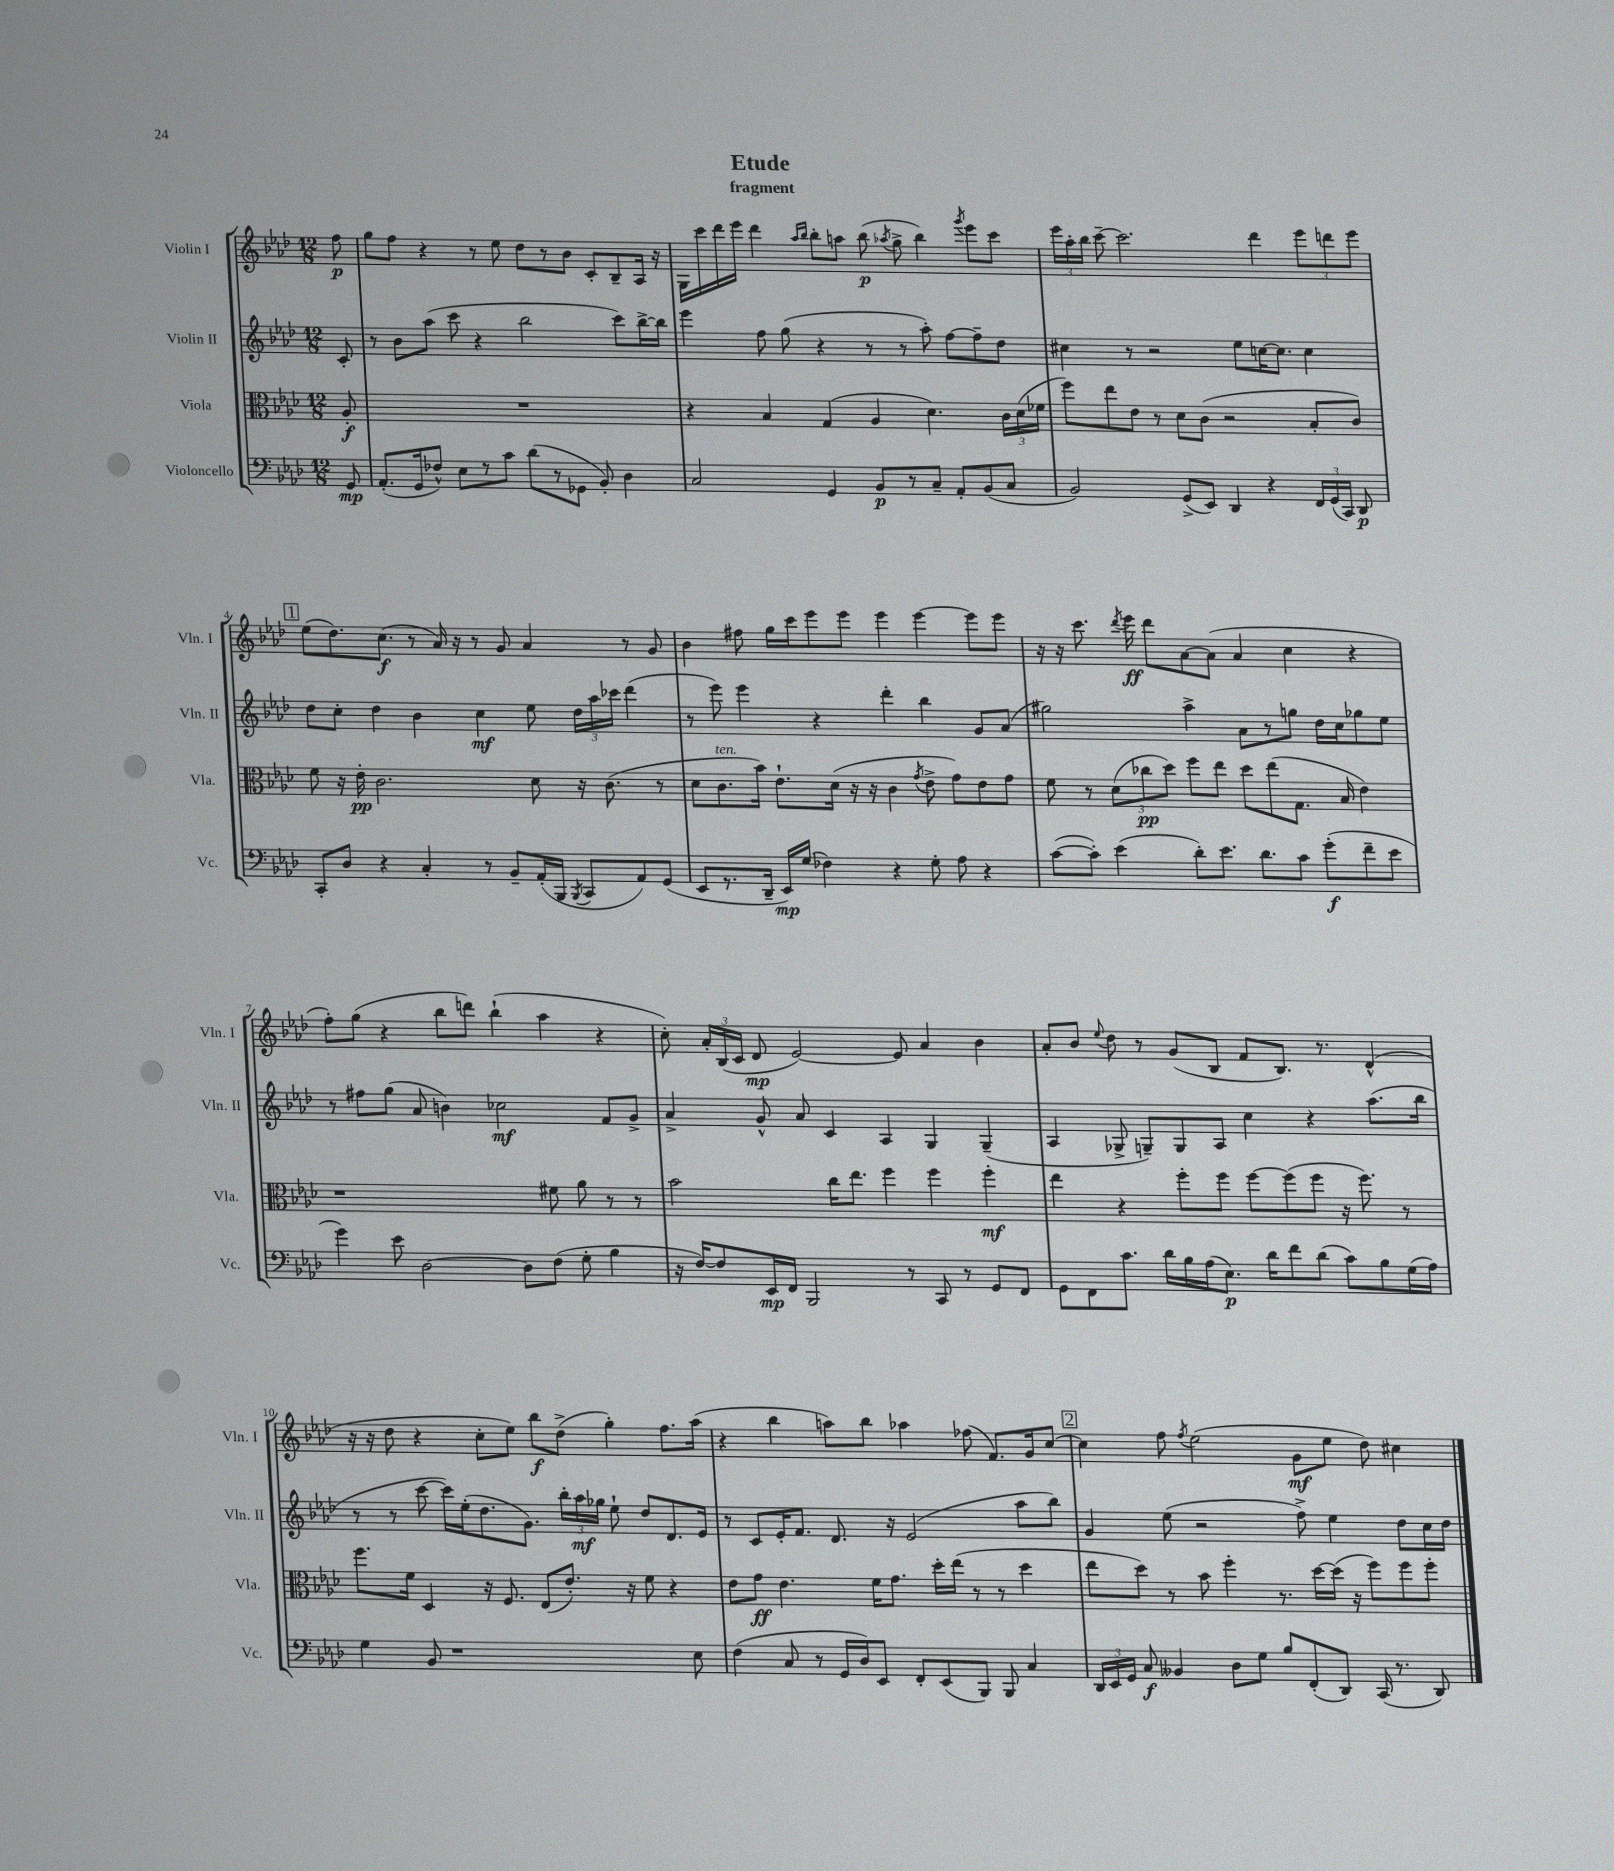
\header { title = "Etude" subtitle = "fragment" }
<<
\new StaffGroup <<
\new Staff = "s0" \with { instrumentName = "Violin I" shortInstrumentName = "Vln. I" } {
    \clef treble \key aes \major \numericTimeSignature \time 12/8 \partial 8
    \autoBeamOff f''8\p |
    g''8[ f''8] r4 r8 ees''8 des''8[ r8 bes'8] c'8[-. bes8-- aes16] r16 |
    g16[ c'''16 des'''16 ees'''16] des'''4 \grace { aes''16[ bes''16] } bes''8[-. a''8] bes''8\p( \acciaccatura { aes''8 } g''8-> bes''4) \acciaccatura { g'''8 } ees'''8[ c'''8] |
    \tuplet 3/2 { ees'''16[ aes''16-. bes''16] } c'''8~-- c'''2. des'''4 \tuplet 3/2 { ees'''8[ d'''8 ees'''8] } |
    \mark \markup { \box "1" } ees''8[( des''8.) c''8.]\f( r8 aes'16) r16 r8 g'8 aes'4 r8 g'8 |
    bes'4 fis''8 g''16[ c'''16 ees'''8 ees'''8] ees'''4 ees'''4~ ees'''8[ ees'''8] |
    r16 r16 c'''8. \acciaccatura { des'''8 } ees'''16\ff des'''8[ aes'8~ aes'8]( aes'4 c''4 r4 |
    f''8[-.) g''8]( r4 bes''8[ d'''8]) bes''4-!( aes''4 r4 |
    c''8-.) \tuplet 3/2 { aes'16[-. bes16( c'16] } des'8\mp ees'2~) ees'8 aes'4 bes'4 |
    aes'8[-. bes'8] \appoggiatura { ees''8 } des''8 r8 g'8[( bes8] f'8[ bes8.]) r8. des'4-^( |
    r16 r16 des''8 r4 c''8[-. ees''8]) bes''8[\f des''8]->( g''4-.) f''8.[ aes''16]( |
    r4 bes''4 a''8[) bes''8] aes''4 fes''8( f'8.[) g'16 c''8]~ |
    \mark \markup { \box "2" } c''4 f''8 \acciaccatura { f''8 } ees''2( g'8[\mf ees''8] des''8) cis''4 \bar "|." |
}
\new Staff = "s1" \with { instrumentName = "Violin II" shortInstrumentName = "Vln. II" } {
    \clef treble \key aes \major \numericTimeSignature \time 12/8 \partial 8
    \autoBeamOff c'8-. |
    r8 bes'8[ aes''8]( c'''8 r4 bes''2 c'''8[) bes''16~-> bes''16] |
    ees'''4 f''8 g''8( r4 r8 r8 aes''8-.) f''8[~ f''8-- des''8] |
    cis''4 r8 r2 ees''8[ c''16~ c''8.] c''4 |
    \mark \markup { \box "1" } des''8[ c''8]-. des''4 bes'4 c''4\mf ees''8 \tuplet 3/2 { des''16[ aes''16 ces'''16] } des'''4( |
    r8 ees'''8) ees'''4 r4 des'''4-. bes''4 g'8[ aes'8]( |
    gis''2) aes''4-> aes'8[ r8 g''8] des''16[ c''16 ges''8 ees''8] |
    r8 fis''8[ g''8]( aes'8 b'4) ces''2\mf f'8[ g'8]-> |
    aes'4-> g'8-^ aes'8 c'4 aes4 g4 g4--( |
    aes4 ges8-> g8[--) g8 aes8] c''4 r4 aes''8.[( bes''16] |
    r8 r8 c'''8~ c'''16[) ees''16-.( des''8. g'8.]) \tuplet 3/2 { bes''16[-. aes''16\mf ges''16] } ees''8-! des''8[ des'8. ees'16] |
    r8 c'8[ ees'16-. f'8.] des'8. r16 ees'2( aes''8[ bes''8]) |
    \mark \markup { \box "2" } g'4 ees''8( r2 f''8->) ees''4 des''8[ c''16 des''16] \bar "|." |
}
\new Staff = "s2" \with { instrumentName = "Viola" shortInstrumentName = "Vla." } {
    \clef alto \key aes \major \numericTimeSignature \time 12/8 \partial 8
    \autoBeamOff aes8-.\f |
    R1. |
    r4 bes4 g4( aes4 des'4.) \tuplet 3/2 { c'16[ des'16( fes'16] } |
    f''8[) ees''8 ees'8] r8 des'8[ c'8]( r2 bes8[-. c'8]) |
    \mark \markup { \box "1" } f'8 r16 ees'16-.\pp c'2. des'8 r16 c'8.( r8 |
    des'8[ c'8.^\markup { \italic "ten." } bes'16]) ees'8.[-! des'16]( r16 r16 c'4 \acciaccatura { g'8 } ees'8-> g'8[) ees'8 g'8] |
    f'8 r8 \tuplet 3/2 { des'8[( ces''8\pp des''8]) } f''8[ ees''8] des''8[ ees''8( g8.] bes16 ees'4) |
    r1 fis'8 aes'8 r8 r8 |
    bes'2 c''16[ ees''8.] f''4 f''4 f''4-.\mf |
    ees''4 r4 f''8[-. f''8] f''8[~ f''8( f''8] r16 f''8.) r8 |
    f''8.[ f'16] des4 r16 f8. ees8[( ees'8.]-.) r16 f'8 r4 |
    ees'8[ g'8]\ff ees'4. f'16[ g'8.] des''16[-. ees''16]( r8 r8 des''4 |
    \mark \markup { \box "2" } ees''8[ des''8]) r8 bes'8 f''4-. r8. des''16[~ des''16]( r16 f''8[) f''8 f''8]-. \bar "|." |
}
\new Staff = "s3" \with { instrumentName = "Violoncello" shortInstrumentName = "Vc." } {
    \clef bass \key aes \major \numericTimeSignature \time 12/8 \partial 8
    \autoBeamOff g,8\mp |
    aes,8.[-.( g,16 fes8]-^) ees8[ r8 c'8] des'8[( r8 ges,8] bes,8-.) des4 |
    c2 g,4 bes,8[\p r8 c8]-- aes,8[-. bes,8( c8] |
    bes,2) g,8[->( ees,8]) des,4 r4 \tuplet 3/2 { f,16[ g,16( c,16]) } des,8\p |
    \mark \markup { \box "1" } c,8[-. des8] r4 c4-. r8 bes,8[-- aes,16-.( bes,,16] \acciaccatura { bes,,8 } c,8[ aes,8) g,8]( |
    ees,8[ r8. des,16]-- ees,16[\mp) g16]( fes4) r4 g8-. aes8 r4 |
    c'8[~( c'8]-.) ees'4( des'8[-.) ees'8.] des'8.[ c'8] g'8[-.\f( f'8-- ees'8] |
    g'4) ees'8 des2~ des8[ f8]( g8-. bes4 |
    r16 f16[~) f8 ees,16\mp f,16] bes,,2 r8 c,8 r8 g,8[ f,8] |
    g,8[ f,8 c'8.] des'16[ bes16 aes16( ees8.]\p) des'16[ f'8 des'8]( c'8[) bes8 g16( aes16]) |
    g4 bes,8 r1 ees8 |
    f4( c8 r8 g,16[ des16) ees,8] f,8[-. ees,8( bes,,8]) bes,,8 c4 |
    \mark \markup { \box "2" } \tuplet 3/2 { des,16[ ees,16 g,16] } c8\f beses,4 des8[ g8] bes8[ f,8-.( des,8]) c,16( r8. des,8) \bar "|." |
}
>>
>>
